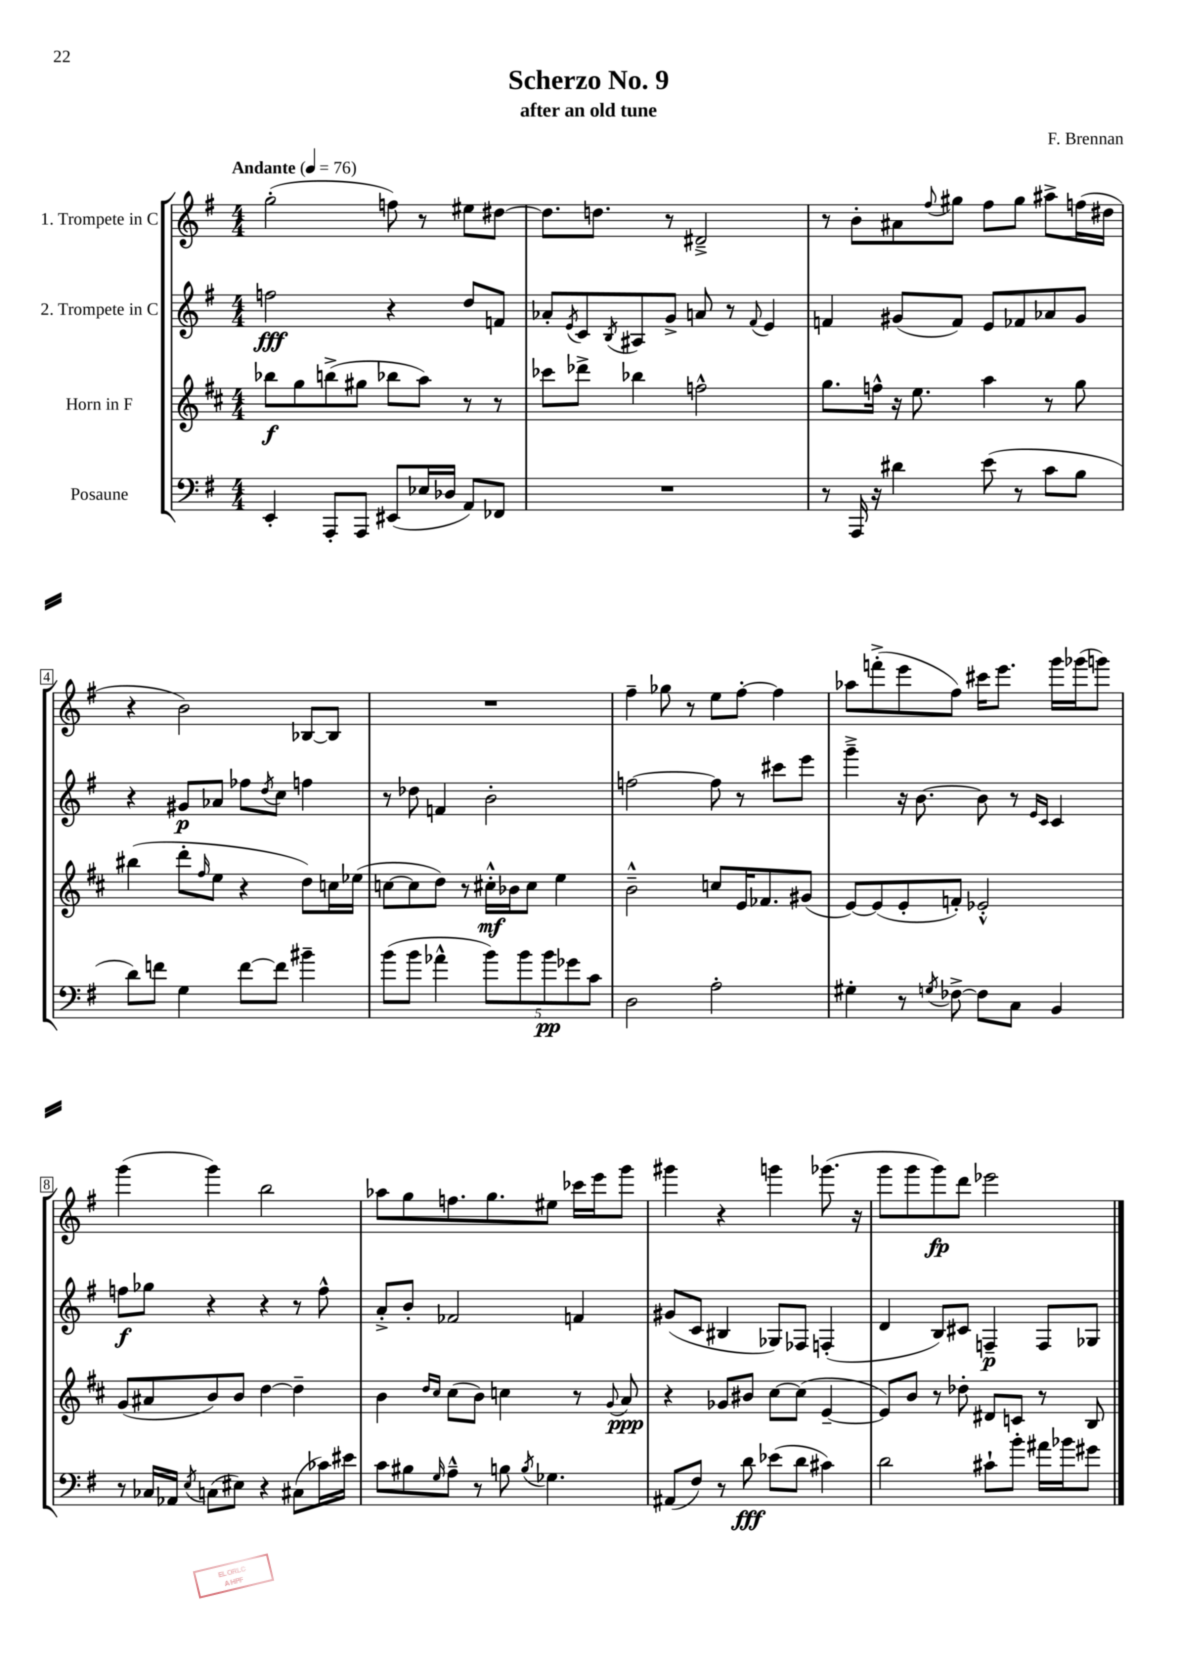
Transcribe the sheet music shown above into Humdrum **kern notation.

**kern	**kern	**kern	**kern
*staff4	*staff3	*staff2	*staff1
*clefF4	*clefG2	*clefG2	*clefG2
*k[f#]	*k[f#c#]	*k[f#]	*k[f#]
*M4/4	*M4/4	*M4/4	*M4/4
*MM76	*MM76	*MM76	*MM76
4EE'	8bb-	2ff	(2gg'
.	8gg	.	.
8AAA'	(8bb^	.	.
8AAA	8gg#	.	.
(8EE#	8bb-	4r	8ff)
16E-	8aa)	.	8r
16D-	.	.	.
8AA)	8r	8dd	8ee#
8FF-	8r	8f	[8dd#
=	=	=	=
1r	8ccc-	8a-'	8.dd#]
.	.	8qe	.
.	8ddd-^	8c	.
.	.	.	8.dd
.	.	8qB	.
.	4bb-	8A#	.
.	.	8g^	8r
.	2ff^^	8a	2d#~^
.	.	8r	.
.	.	8qqf#	.
.	.	4e	.
=	=	=	=
8r	8.gg	4f	8r
16AAA	.	.	8b'
16r	16ff^^	.	.
4d#	16r	(8g#	8a#
.	8.ee	.	.
.	.	.	8qqff#
.	.	8f)	8gg#
(8e	4aa	8e	8ff#
8r	.	8f-	8gg#
8c	8r	8a-	8aa#^
8B	8gg	8g#	(16ff
.	.	.	16dd#
=	=	=	=
8d)	(4bb#	4r	4r
8f	.	.	.
4G	8ddd'	8g#	2b)
.	16qqff#	.	.
.	8ee	8a-	.
[8f	4r	8ff-	.
.	.	8qdd	.
8f]	.	8cc	.
4b#~	8dd)	4ff	[8B-
.	16cc	.	8B-]
.	(16ee-	.	.
=	=	=	=
(8b	[8cc	8r	1r
8b	8cc]	8dd-	.
4a-^^	8dd)	4f	.
.	8r	.	.
10b)	16cc#'^^	2b'	.
.	16b-	.	.
10b	.	.	.
.	8cc#	.	.
10b	.	.	.
.	4ee	.	.
10g-	.	.	.
10c	.	.	.
=	=	=	=
2D	2b~^^	[2ff	4ff#~
.	.	.	8gg-
.	.	.	8r
2A'	8cc	8ff]	8ee
.	16e	8r	[8ff#'
.	8.f-	.	.
.	.	8ccc#	4ff#]
.	(8g#	8eee	.
=	=	=	=
4G#'	[8e)	4ggg~^	8aa-
.	(8e]	.	(8fff'^
8r	8e'	16r	8eee
.	.	[8.b	.
8qG	.	.	.
[8F-^	8f')	.	8ff#)
8F-]	2e-'^^	8b]	16ccc#
.	.	.	8.eee
8C	.	8r	.
.	.	16qqe	.
.	.	16qqc	.
4BB	.	4c	16ggg
.	.	.	(16ggg-
.	.	.	8ggg)
=	=	=	=
8r	(8g	8ff	(4ggg
16C-	8a#	8gg-	.
16AA-	.	.	.
8qE	.	.	.
(8C	8b)	4r	4ggg)
8E#)	8b	.	.
4r	[4dd	4r	2bb
(8C#	4dd~]	8r	.
16c-)	.	8ff^^	.
16e#	.	.	.
=	=	=	=
8c	4b	8a'^	8aa-
8B#	.	8b'	8gg
.	16qqdd	.	.
16qqG	16qqcc#	.	.
8A~^^	(8cc#	2f-	8.ff
8r	8b)	.	.
.	.	.	8.gg
8B	4cc	.	.
8qB	.	.	.
4.G-	.	.	8ee#
.	8r	4f	16ccc-
.	.	.	16eee
.	8qqg	.	.
.	8a	.	8ggg
=	=	=	=
(8AA#	4r	(8g#	4ggg#
8F#)	.	8c	.
8r	8g-	4B#	4r
8d	8b#	.	.
(8e-	[8cc#	8G-)	4ggg
8d	(8cc#]	8F-	.
4c#)	[4e~	(4F'	(8.ggg-
.	.	.	16r
=	=	=	=
2d	8e])	4d	8ggg
.	8b	.	8ggg
.	8r	8B)	8ggg)
.	8dd-'	8c#	8ddd
8c#`	8d#	4F~	2eee-
8b'	8c	.	.
16a#	8r	8F	.
16b-	.	.	.
8g#	8B	8G-	.
==	==	==	==
*-	*-	*-	*-
